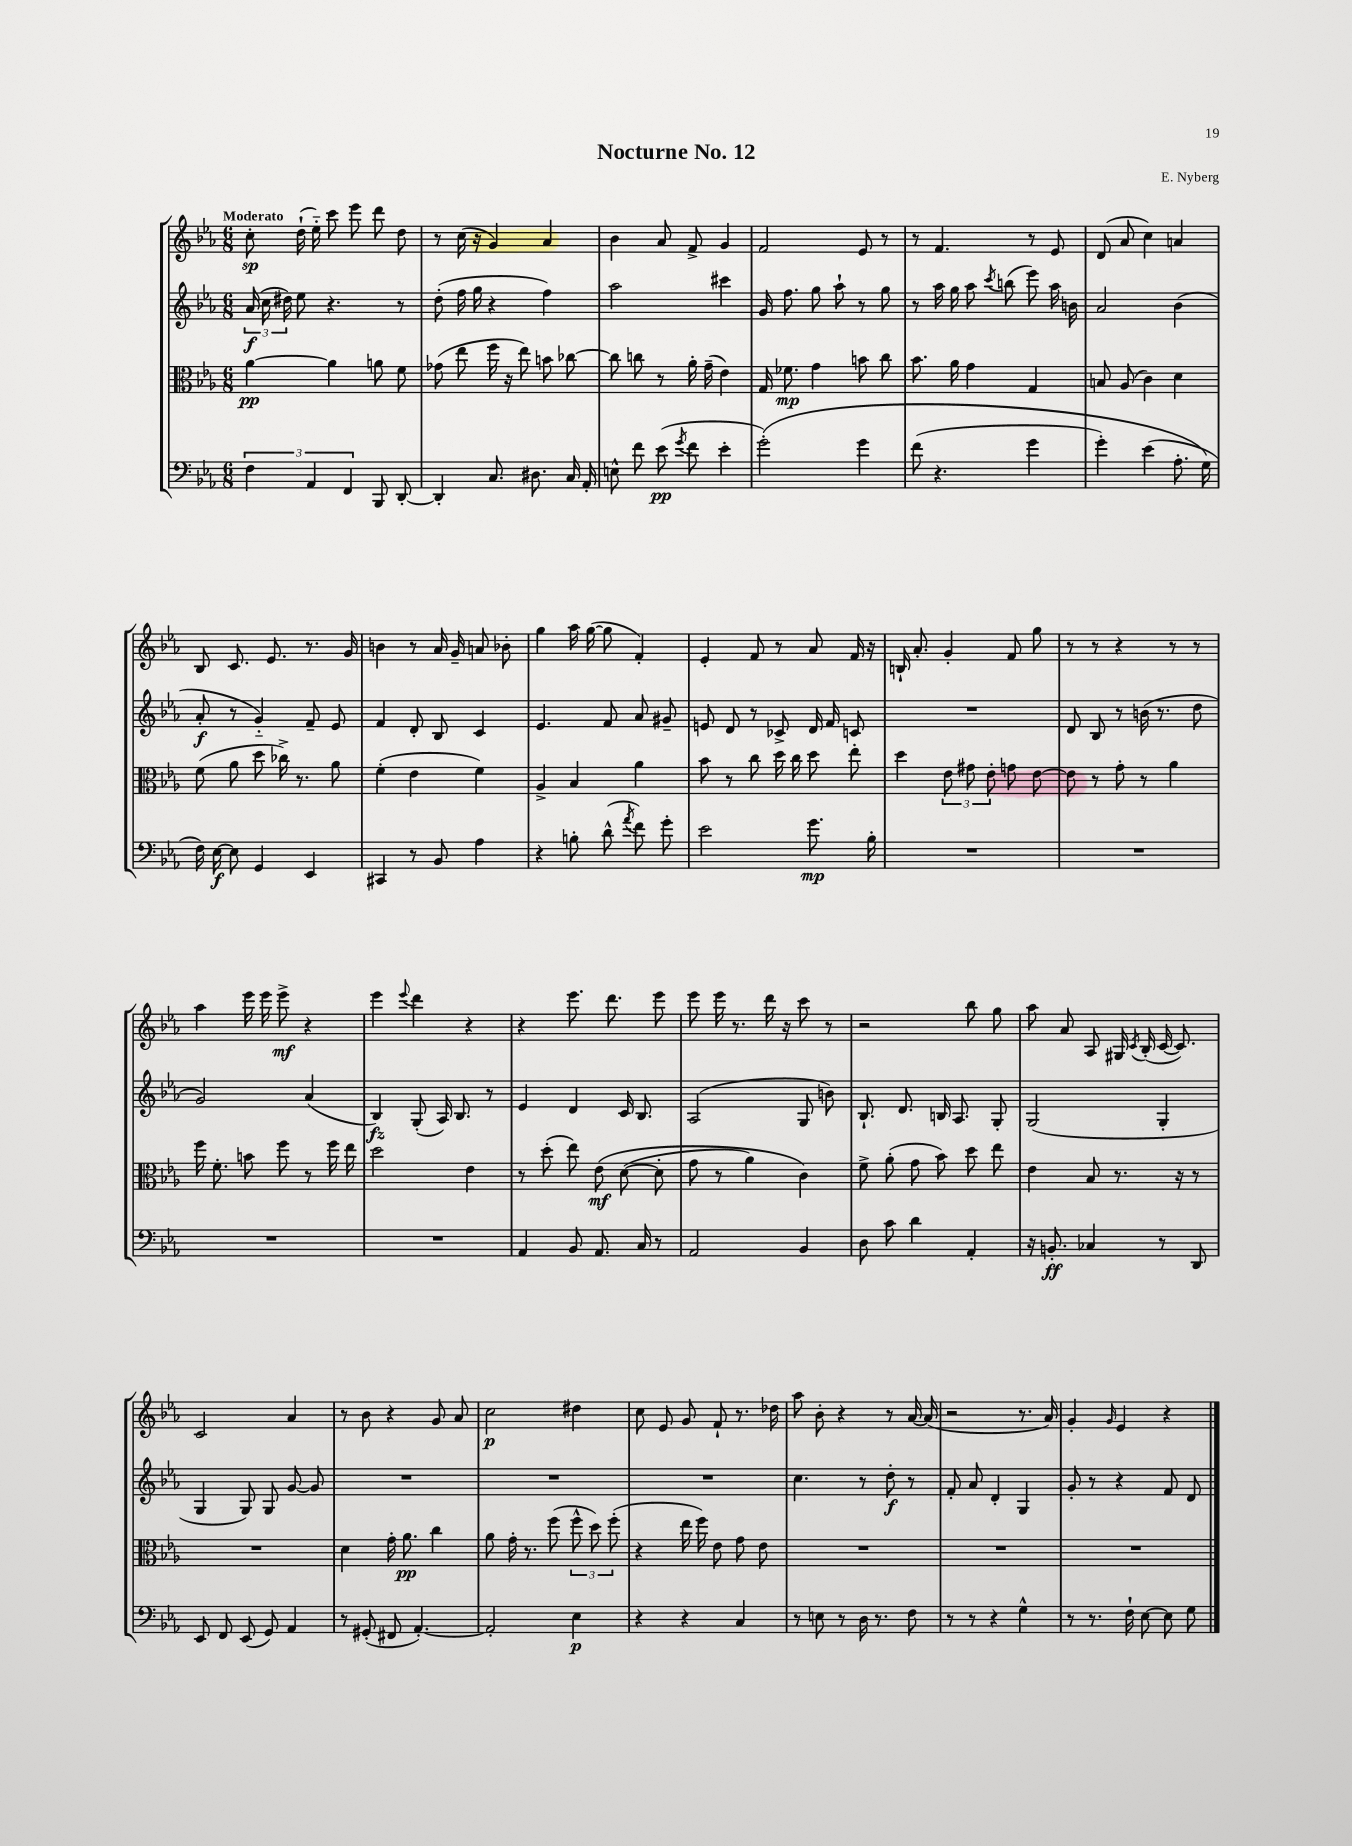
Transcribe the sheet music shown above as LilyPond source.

\header { title = "Nocturne No. 12" composer = "E. Nyberg" }
<<
\new StaffGroup <<
\new Staff = "s0" {
    \clef treble \key ees \major \numericTimeSignature \time 6/8 \tempo "Moderato"
    \autoBeamOff c''8-.\sp d''16-!( ees''16-_) c'''8 ees'''8 d'''8 d''8 |
    r8 c''16( r16 g'4) aes'4 |
    bes'4 aes'8 f'8-> g'4 |
    f'2 ees'8 r8 |
    r8 f'4. r8 ees'8 |
    d'8( aes'8 c''4) a'4 |
    bes8 c'8. ees'8. r8. g'16 |
    b'4 r8 aes'16 g'16-- a'8 bes'8-. |
    g''4 aes''16 g''16~( g''8 f'4-.) |
    ees'4-. f'8 r8 aes'8 f'16 r16 |
    b16-! aes'8.-. g'4-. f'8 g''8 |
    r8 r8 r4 r8 r8 |
    aes''4 ees'''16 ees'''16 ees'''8->\mf r4 |
    ees'''4 \appoggiatura { ees'''8 } d'''4 r4 |
    r4 ees'''8. d'''8. ees'''8 |
    ees'''8 ees'''16 r8. d'''16 r16 c'''8 r8 |
    r2 bes''8 g''8 |
    aes''8 aes'8 aes8 gis16 \acciaccatura { c'8 } bes16-.( c'16~ c'8.) |
    c'2 aes'4 |
    r8 bes'8 r4 g'8 aes'8 |
    c''2\p dis''4 |
    c''8 ees'8 g'8 f'8-! r8. des''16 |
    aes''8 bes'8-. r4 r8 aes'16~ aes'16( |
    r2 r8. aes'16) |
    g'4-. \grace { g'16 } ees'4 r4 \bar "|." |
}
\new Staff = "s1" {
    \clef treble \key ees \major \numericTimeSignature \time 6/8
    \autoBeamOff \tuplet 3/2 { aes'16\f( c''16 dis''16) } ees''8 r4. r8 |
    d''8-.( f''16 g''16 r4 f''4) |
    aes''2 cis'''4 |
    g'16 f''8. g''8 aes''8-! r8 g''8 |
    r8 aes''16 g''16 aes''8 \acciaccatura { c'''8 } b''8( ees'''8) aes''16 b'16 |
    aes'2 bes'4( |
    aes'8-.\f r8 g'4-_) f'8-- ees'8 |
    f'4 d'8-. bes8 c'4 |
    ees'4. f'8 aes'8 gis'8-- |
    e'8 d'8 r8 ces'8-> d'16 f'16 c'8 |
    R2. |
    d'8 bes8 r8 b'16( r8. d''8 |
    g'2) aes'4( |
    bes4\fz) g8-.( aes16) bes8. r8 |
    ees'4 d'4 c'16 bes8. |
    aes2( g8 b'8) |
    bes8.-! d'8. b16 aes8. g8-. |
    g2( g4-. |
    g4 g8) g8 g'8~ g'8 |
    R2. |
    R2. |
    R2. |
    c''4. r8 d''8-.\f r8 |
    f'8-. aes'8 d'4-. g4 |
    g'8-. r8 r4 f'8 d'8 \bar "|." |
}
\new Staff = "s2" {
    \clef alto \key ees \major \numericTimeSignature \time 6/8
    \autoBeamOff aes'4~\pp aes'4 a'8 f'8 |
    ges'8( ees''8 f''16 r16 ees''8) b'8 ces''8~ |
    ces''8 c''8 r8 aes'16-. g'16--( ees'4) |
    g16 fes'8.\mp g'4 b'8 c''8 |
    bes'8. aes'16 g'4 g4 |
    b8 aes8( c'4) d'4 |
    f'8( aes'8 d''8 ces''16->) r8. aes'8 |
    f'4-.( ees'4 f'4) |
    aes4-> bes4 aes'4 |
    bes'8 r8 c''8 d''16 c''16 d''8 ees''8-. |
    d''4 \tuplet 3/2 { ees'8 gis'8 ees'8-. } g'8 ees'8~ |
    ees'8 r8 g'8-. r8 aes'4 |
    f''16 f'8.-. b'8 f''8 r8 f''16 ees''16 |
    d''2 ees'4 |
    r8 d''8-.( ees''8) ees'8\mf\( d'8~( d'8-. |
    g'8 r8 aes'4) c'4\) |
    f'8-> aes'8-.( g'8 bes'8) d''8 ees''8 |
    ees'4 bes8 r8. r16 r8 |
    R2. |
    d'4 g'16-. aes'8.\pp c''4 |
    aes'8 g'16-. r8. f''8( \tuplet 3/2 { f''8-^ d''8) f''8-.( } |
    r4 ees''16 f''16) ees'8 g'8 ees'8 |
    R2. |
    R2. |
    R2. \bar "|." |
}
\new Staff = "s3" {
    \clef bass \key ees \major \numericTimeSignature \time 6/8
    \autoBeamOff \tuplet 3/2 { f4 aes,4 f,4 } bes,,8 d,8~-. |
    d,4-. c8. dis8. c16 aes,16-. |
    e8-^ f'8 ees'8\pp( \acciaccatura { g'8 } f'8 ees'4-. |
    g'2-.)\( g'4 |
    f'8( r4. g'4 |
    g'4-.) ees'4( aes8.-. g16\) |
    f16) ees16~\f ees8 g,4 ees,4 |
    cis,4 r8 bes,8 aes4 |
    r4 b8-. d'8-^( \acciaccatura { aes'8 } f'8) g'8-. |
    ees'2 g'8.\mp bes16-. |
    R2. |
    R2. |
    R2. |
    R2. |
    aes,4 bes,8 aes,8. c16 r8 |
    aes,2 bes,4 |
    d8 c'8 d'4 aes,4-. |
    r16 b,8.-.\ff ces4 r8 d,8 |
    ees,8 f,8 ees,8( g,8) aes,4 |
    r8 gis,8-.( fis,8 aes,4.~-.) |
    aes,2-. ees4\p |
    r4 r4 c4 |
    r8 e8 r8 d16 r8. f8 |
    r8 r8 r4 g4-^ |
    r8 r8. f16-! ees8~ ees8 g8 \bar "|." |
}
>>
>>
\layout { \context { \Score \remove "Bar_number_engraver" } }
